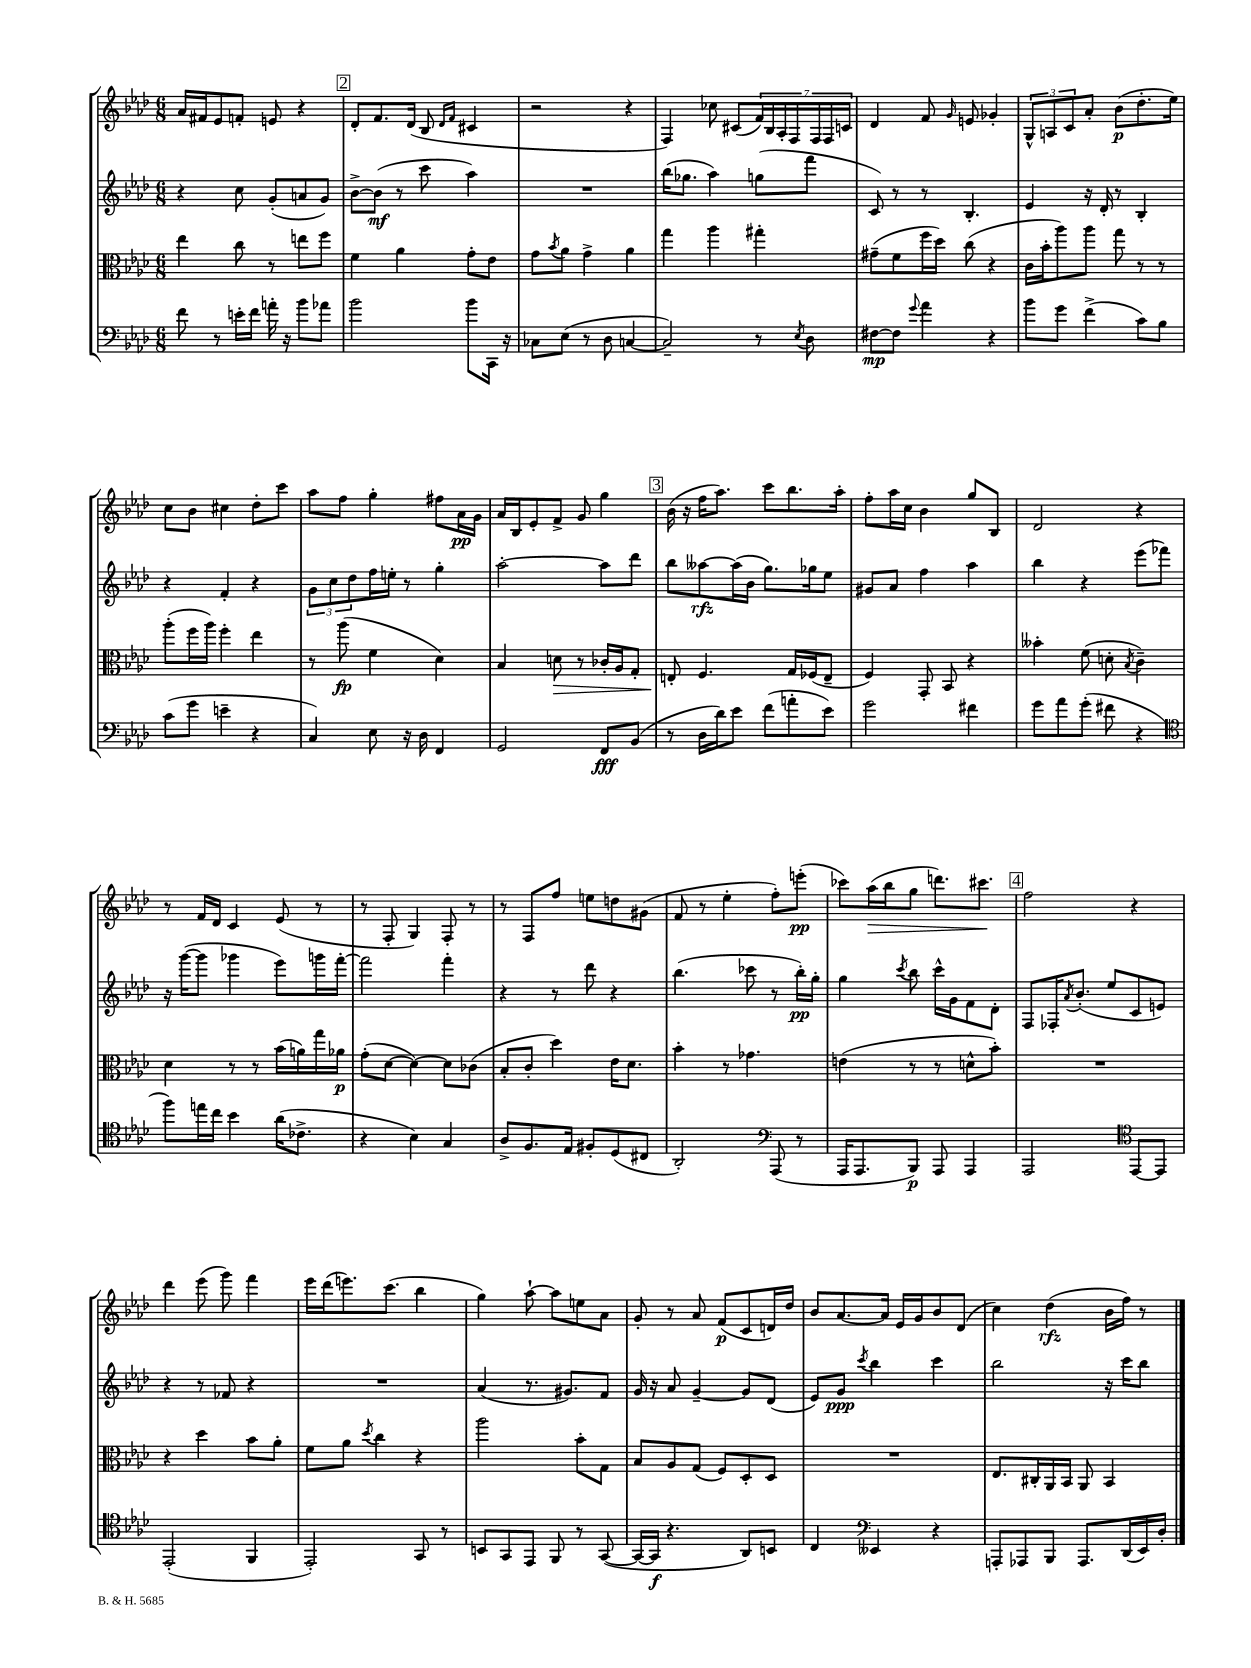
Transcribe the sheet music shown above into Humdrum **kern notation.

**kern	**kern	**kern	**kern
*staff4	*staff3	*staff2	*staff1
*clefF4	*clefC3	*clefG2	*clefG2
*k[b-e-a-d-]	*k[b-e-a-d-]	*k[b-e-a-d-]	*k[b-e-a-d-]
*M6/8	*M6/8	*M6/8	*M6/8
8f	4ee-	4r	16a-
.	.	.	16f#
8r	.	.	8e-
16e'	8cc	8cc	8f'
16f	.	.	.
16a'	8r	(8g'	8e
16r	.	.	.
8b-	8ee	8a	4r
8a-	8ff	8g)	.
=	=	=	=
2b-	4f	[8b-^	8d-'
.	.	(8b-]	8.f
.	4a-	8r	.
.	.	.	(16d-
.	.	8ccc	8B-
.	.	.	16qqd-
.	.	.	16qqf
8b-	8g'	4aa-)	4c#
16CC	8e-	.	.
16r	.	.	.
=	=	=	=
8C-	8g	2.r	2r
.	8qb-	.	.
(8E-	8a-	.	.
8r	4g^	.	.
8D-	.	.	.
[4C	4a-	.	4r
=	=	=	=
2C~])	4gg	(16bb-	4F)
.	.	8.gg-	.
.	4aa-	4aa-)	8cc-
.	.	.	(8c#
8r	4gg#'	(8gg	28f)
.	.	.	28B-
.	.	.	28A-'
.	.	.	28F
8qE-	.	.	.
8D-	.	8fff	.
.	.	.	28F
.	.	.	28F
.	.	.	28c
=	=	=	=
[8F#	(8g#~	8c)	4d-
8F#]	8f	8r	.
8qqg	.	.	.
4a-	16ff	8r	8f
.	16dd-)	.	.
.	.	.	16qqg
.	(8cc	4.B-'	8e
4r	4r	.	4g-'
=	=	=	=
8b-	16c	4e-	12G^^
.	16b-'	.	.
.	.	.	12A
8g	8aa-)	.	.
.	.	.	12c
(4f^	8aa-	16r	8a-'
.	.	16d-'	.
.	8gg	8r	(8b-
8c)	8r	4B-'	8.dd-'
8B-	8r	.	.
.	.	.	16ee-)
=	=	=	=
(8c	(8aa-'	4r	8cc
8g	16ff	.	8b-
.	16aa-)	.	.
4e~	4ff'	4f'	4cc#
4r	4ee-	4r	8dd-'
.	.	.	8ccc
=	=	=	=
4C)	8r	12g	8aa-
.	.	12cc	.
.	(8aa-	.	8ff
.	.	12dd-	.
8E-	4f	16ff	4gg'
.	.	16ee'	.
16r	.	8r	.
16D-	.	.	.
4FF	4d-)	4gg'	8ff#
.	.	.	16a-
.	.	.	16g
=	=	=	=
2GG	4B-	[2aa-'	16a-
.	.	.	16B-
.	.	.	8e-'
.	8d	.	8f^
.	8r	.	8g
8FF	16c-'	8aa-]	4gg
.	16A-	.	.
(8BB-	8G'	8ddd-	.
=	=	=	=
8r	8E'	8bb-	(16b-
.	.	.	16r
16D-	4.F	[8aa--	16ff
16d-)	.	.	8.aa-)
8e-	.	(16aa--]	.
.	.	16b-	.
(8f	.	8.gg)	8ccc
8a'	16G	.	8.bb-
.	(16F-	16gg-	.
8e-)	8E~	8ee-	.
.	.	.	16aa-'
=	=	=	=
2g	4F)	8g#	8ff'
.	.	8a-	16aa-
.	.	.	16cc
.	8GG'	4ff	4b-
.	8BB-	.	.
4f#	4r	4aa-	8gg
.	.	.	8B-
=	=	=	=
8g	4b--'	4bb-	2d-
8a-	.	.	.
(8g'	(8f	4r	.
8f#	8d'	.	.
.	8qB-	.	.
4r	4c~)	(8eee-	4r
.	.	8fff-)	.
=	=	=	=
*clefC4	*	*	*
8ff)	4d-	16r	8r
.	.	([16ggg	.
16ee	.	8ggg]	16f
16cc	.	.	16d-
4b-	8r	4ggg-	4c
.	8r	.	.
(16a-	(16b-	8eee-)	(8e-
8.c-^	16a)	.	.
.	16gg	16ggg	8r
.	16a-	[16fff'	.
=	=	=	=
4r	(8g'	2fff]	8r
.	[8d-	.	8F'
4B-)	4d-_)	.	4G)
4G	8d-]	4fff'	8F'
.	(8c-	.	8r
=	=	=	=
8A-^	8B-'	4r	8r
8.F	8c'	.	8F
.	4dd-)	8r	8ff
16E-	.	.	.
8F#'	.	8ddd-	8ee
(8D-	16e-	4r	8dd
.	8.d-	.	.
8C#	.	.	(8g#
=	=	=	=
2AA-')	4b-'	(4.bb-	8f
.	.	.	8r
.	8r	.	4ee-'
.	4.g-	8ccc-	.
*clefF4	*	*	*
(8AAA-	.	8r	8ff')
8r	.	16bb-')	(8eee'
.	.	16gg'	.
=	=	=	=
16AAA-	(4e	4gg	8ccc-)
8.AAA-	.	.	.
.	.	.	(16aa-
.	.	.	16bb-
.	.	8qccc	.
8BBB-)	8r	8bb-	8gg
8AAA-	8r	16ccc^^	8.ddd)
.	.	16g	.
4AAA-	8d^^	8f	.
.	.	.	8.ccc#
.	8b-')	8d-'	.
=	=	=	=
2AAA-	2.r	8F	2ff
.	.	16F-'	.
.	.	8qa-	.
.	.	(8.b-'	.
.	.	8ee-	.
*clefC4	*	*	*
[8EE-	.	8c	4r
8EE-]	.	8e)	.
=	=	=	=
(2EE-'	4r	4r	4ddd-
.	4dd-	8r	(8eee-
.	.	8f-	8ggg)
4FF	8b-	4r	4fff
.	8a-'	.	.
=	=	=	=
2EE-')	8f	2.r	16eee-
.	.	.	(16ddd-
.	8a-	.	8.eee)
.	8qdd-	.	.
.	4cc	.	.
.	.	.	(8.ccc
8GG	4r	.	4bb-
8r	.	.	.
=	=	=	=
8BB	2aa-	(4a-	4gg)
8GG	.	.	.
8EE-	.	8.r	[8aa-`
8FF	.	.	8aa-]
.	.	8.g#)	.
8r	8b-'	.	8ee
([8GG	8G	8f	8a-
=	=	=	=
16GG_	8B-	16g	8g'
16GG]	.	16r	.
4.r	8A-	8a-	8r
.	(8G	[4g~	8a-
.	8F)	.	(8f
8AA-)	8D-'	8g]	8c
8BB	8D-	(8d-	16d)
.	.	.	16dd-
=	=	=	=
4C	2.r	8e-)	8b-
.	.	8g	[8.a-
*clefF4	*	*	*
.	.	8qccc	.
4EE--	.	4bb-	.
.	.	.	16a-]
.	.	.	16e-
.	.	.	16g
4r	.	4ccc	8b-
.	.	.	(8d-
=	=	=	=
8AAA'	8.E-	2bb-	4cc)
8AAA-	.	.	.
.	16C#'	.	.
8BBB-	16AA-	.	(4dd-
.	16BB-	.	.
8.AAA-	8AA-	.	.
.	4BB-	16r	16b-
(16DD-	.	16ccc	16ff)
16EE-)	.	8bb-	8r
16D-'	.	.	.
==	==	==	==
*-	*-	*-	*-
